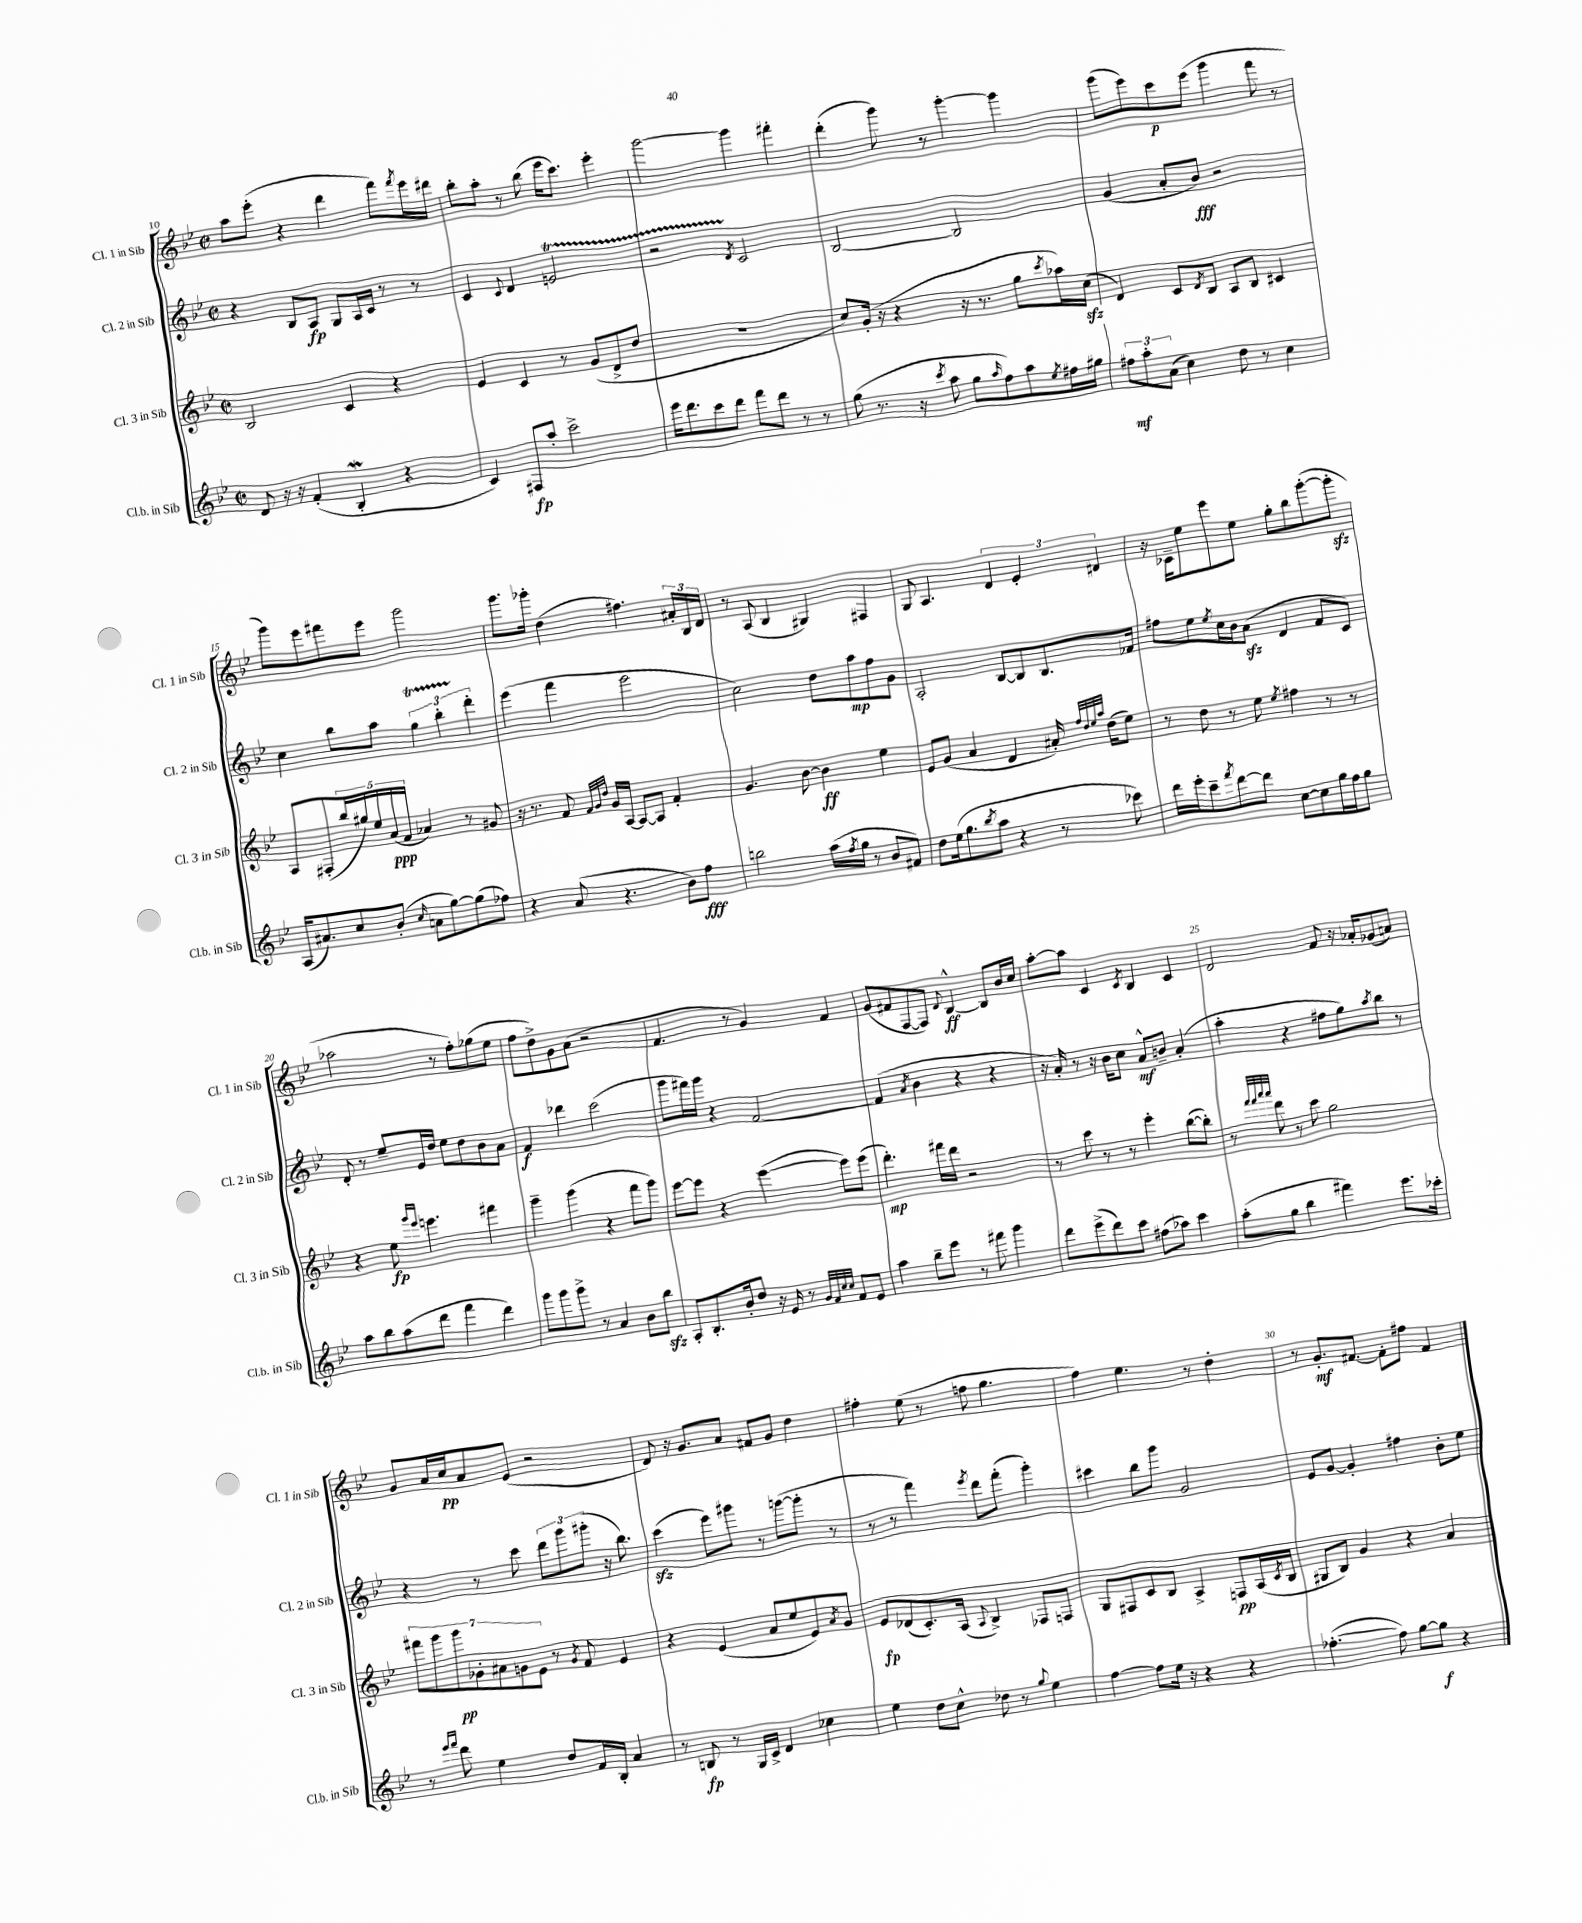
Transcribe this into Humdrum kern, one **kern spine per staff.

**kern	**kern	**kern	**kern
*staff4	*staff3	*staff2	*staff1
*clefG2	*clefG2	*clefG2	*clefG2
*k[b-e-]	*k[b-e-]	*k[b-e-]	*k[b-e-]
*M2/2	*M2/2	*M2/2	*M2/2
*met(c|)	*met(c|)	*met(c|)	*met(c|)
8d/	2B-/	4r	8aa\L
16r	.	.	(8eee-'\J
16r	.	.	.
(4f'/	.	8B-/L	4r
.	.	8A/J	.
4B-'/	4c/	8G/L	4ddd\
.	.	16A/L	.
.	.	16c/JJ	.
4r	4r	8r	8fff\L)
.	.	.	8qfff/
.	.	8r	16eee-\L
.	.	.	16ddd#\JJ
=	=	=	=
4c/)	4e-/	4c/	8bb-'\L
.	.	.	8aa'\J
.	.	8qqc/	.
8F#/L	4c/	4d/	8r
8aa'/J	.	.	(8bb-\
2ccc^\	8r	2e/	16eee-\LK
.	.	.	8.ccc\J)
.	(8g/L	.	.
.	8d^/	.	4eee-'\
.	8dd/J	.	.
=	=	=	=
16eee-\LK	1r	2r	[2ggg\
8.ddd\	.	.	.
8ccc\	.	.	.
8ddd\J	.	.	.
.	.	8qd/	.
8fff\L	.	2c/	4ggg\]
8ddd\J	.	.	.
8r	.	.	4fff#'\
8r	.	.	.
=	=	=	=
(8gg\	8cc/L)	[2B-/	(4ddd'\
8.r	(16g'/Jk	.	.
.	16r	.	.
.	4r	.	8ggg\)
16r	.	.	.
8qccc/	.	.	.
8aa\	.	.	8r
8gg\L	16r	2B-/]	[4ggg'\
.	8.r	.	.
16qqaa/	.	.	.
8ff\)	.	.	.
8aa\	8gg\L	.	4ggg\]
8qee-/	8qccc/	.	.
16ff#\L	16aa-\L)	.	.
16gg#\JJ	(16cc\JJ	.	.
=	=	=	=
12ff#\L	4d/)	(4g/	(8ggg\L
12aa'\	.	.	.
.	.	.	8eee-\)
(12a\J	.	.	.
4cc\)	8c/L	8a'/L	8ccc\
.	8qd/	.	.
.	8B-/J	8b-/J)	(8eee-\J
8dd\	8A/L	2r	4ggg\
8r	8B-/J	.	.
4cc\	4c#/	.	8fff\
.	.	.	8r
=	=	=	=
(16A/LK	8A/L	4cc\	8ggg\L)
8.a#/)	.	.	.
.	(8F#'/	.	8eee-\
8cc/	20bb-/L	8bb-\L	8fff#\
.	20gg#/)	.	.
.	20ee-/	.	.
(8b-'/J	.	8aa\J	8eee-\J
.	(20a/	.	.
.	20f/JJ	.	.
16qqcc/	.	.	.
8a\L	4a-/)	6gg\	2ggg\
[8gg\)	.	.	.
.	.	6bb-'\	.
(8gg\]	8r	.	.
.	.	6ddd'\	.
8ff-\J)	8g#/	.	.
=	=	=	=
4r	16r	(4eee-\	8.ggg\L
.	8.r	.	.
.	.	.	16ggg-'\Jk
(8a/	8f/	4fff\	(4dd\
.	32qqf/LLL	.	.
.	32qqg/	.	.
.	32qqdd/JJJ	.	.
4.r	16g/LL	.	.
.	[16A/JJ	.	.
.	8A/_L	2eee-\	4.ff#\)
.	8A/]J	.	.
8b-\L)	4f'/	.	.
8ff\J	.	.	24a#'/LL
.	.	.	24B-/
.	.	.	24d/JJ
=	=	=	=
2bb\	4.g/	2cc\)	8r
.	.	.	(8A/
.	.	.	4B-/
.	[8b-\	.	.
(16aa\LL	4b-\]	8dd\L	4G#/)
8qff/	.	.	.
16gg\JJ	.	.	.
8r	.	8aa\	.
8b-/L	4ee-\	8ff\	4F#/
8f#/J)	.	8g\J	.
=	=	=	=
8dd\L	8e-/L	2A'/	8G/
(16ee-\k	(8g/J	.	4.A/
8.gg\	.	.	.
.	4a/	.	.
8qbb-/	.	.	.
8aa\J	.	.	.
4r	4d/	[8B-/L	6d/
.	.	8B-/]	.
.	.	.	6e-'/
8r	16a#'/)	8.B-/	.
.	32qqff/LLL	.	.
.	32qqdd/	.	.
.	32qqee-/	.	.
.	32qqaa/JJJ	.	.
.	(16dd\LK	.	.
.	.	.	6d#/
8ccc-\)	8ee-\J)	.	.
.	.	16f-/Jk	.
=	=	=	=
16ddd\LL	8r	8ff#\L	16r
16eee-'\J	.	.	16c-~\LK
8ccc~\	8dd\	8ee-\	8ee-\
8qfff/	.	8qee-/	.
[8ddd\	8r	16cc\L	8eee-\
.	.	16b-\J	.
8ddd\]J	8ee-\	(8a\J	8ee-\J
.	8qee-/	.	.
[8cc\L	4ff#\	4d/	8gg'\L
8cc\]	.	.	8bb-\
16gg\L	8r	8f/L	([8ggg'\
16ff\J	.	.	.
8gg\J	8r	8c/J)	8ggg'\]J
=	=	=	=
8aa\L	4r	8d'/	2aa-\
8bb-\	.	8r	.
(8aa\	8ee-\	8ee-~/L	.
.	16qqggg/LL	.	.
.	16qqeee-/JJ	.	.
8ddd\J	4.eee\	16e-/L	.
.	.	16dd/JJ	.
4fff\	.	8ee-\L	8r
.	.	8dd\	8ff'\L)
4ddd\)	4fff#\	8b-\	(8gg-\
.	.	8a\J	8ee-\J
=	=	=	=
8ggg\L	4ggg~\	4f/	8ff\L
8ggg\	.	.	8dd^\)
8ggg^\J	(4ggg\	4ddd-\	8g\
8r	.	.	(8a\J
4a/	4r	(2ccc\	2r
8b-\L	8fff\L	.	.
8bb-\J	8ggg\J)	.	.
=	=	=	=
8A'/L	[8eee-\L	8ggg\L	4.f/
8.B-'/	8eee-\]J	16fff#\L)	.
.	.	16ggg\JJ	.
.	4r	4r	.
16b-'/k	.	.	.
8dd/J	.	.	8r
16r	([4eee-\	[2f/	4g/)
16e-/	.	.	.
8r	.	.	.
32qqg/LLL	.	.	.
32qqf/	.	.	.
32qqcc/	.	.	.
32qqcc/JJJ	.	.	.
8f/L	8eee-\]L)	.	4f/
8e-/J	(8eee-\J	.	.
=	=	=	=
4aa\	4.ddd'\)	(4f/]	(8g/L
.	.	.	8f#/
.	.	8qa/	.
8bb-~\L	.	4b-\	[8F/
8eee-\J	16fff#\LL	.	8F/]J)
.	16ddd\JJ	.	.
.	.	.	8qqd/
8r	2r	4r	[4B-^^/
8fff#\	.	.	.
4ggg\	.	4r	8B-/]L
.	.	.	16b-/L
.	.	.	16cc/JJ
=	=	=	=
8ddd\L	8r	16r	[8aa'\L
.	.	16a'/)	.
(8eee-^\	8ccc\	8r	8aa\]J
8ddd\)	8r	16r	4c/
.	.	16b-\LK	.
8ccc\J	8r	8cc\J	.
.	.	.	8qc/
(8ff#\L	4eee-'\	8a^^/L	4B-/
8aa-\J)	.	8b~/J	.
4ccc\	([8bb-\L	(4a'/	4c/
.	8bb-'\]J)	.	.
=	=	=	=
(8aa'\L	8r	4aa'\	2d/
.	32qqfff/LLL	.	.
.	32qqfff/	.	.
.	32qqaaa/	.	.
.	32qqaaa/JJJ	.	.
8gg\J	8ddd\	.	.
4bb-\	8r	4r	.
.	8ccc\	.	.
4fff#\)	2gg\	8ff#\L	8f/
.	.	8gg\)	16r
.	.	.	16a-'/LK
.	.	8qaa/	.
8.eee-\L	.	8bb-\J	(8g-/
.	.	8r	8a/J)
16ccc-'\Jk	.	.	.
=	=	=	=
8r	14fff#\L	4r	8g/L
.	14ggg\	.	.
16qqeee-/LL	.	.	.
16qqfff/JJ	.	.	.
8ddd\	.	.	16a/L
.	14ggg\	.	.
.	.	.	16cc/J
.	14g-'\	.	.
4ee-\	.	8r	8a/
.	14a#\	.	.
.	14g\	.	.
.	.	8ccc\	(8e-/J
.	14e-\J	.	.
8dd/L	8r	12ddd\L	2r
.	.	12ggg\	.
.	8qg/	.	.
16f/L	8f/	.	.
.	.	(12ggg#'\J	.
16B-'/JJ	.	.	.
4a/	4e-/	16r	.
.	.	8.bb-\)	.
=	=	=	=
8r	4r	(4ccc\	8d/)
8B/	.	.	16r
.	.	.	8.g/L
8r	(4e-/	8eee-\L)	.
16G/LL	.	8ggg#\J	8a/J
16c^/JJ	.	.	.
4d/	8a/L	8r	8f#/L
.	8ee-/	([8ggg\L	8g/J
4cc-\	8e-/)	8ggg'\]J	4dd\
.	8qa/	.	.
.	8g/J	8r	.
=	=	=	=
4ee-\	8e-/L	8r	4ff#'\
.	(8d-/	8r	.
8dd\L	8.c'/)	4fff\)	(8ee-\
8cc^^\J	.	.	8r
.	(16A/Jk	.	.
.	8qqA/	8qeee-/	.
8dd-\	4B-^/)	8ddd\L	8ff\
8r	.	(8fff'\J	4.gg\
8qqgg/	.	.	.
4ee-\	8F-/L	4ggg'\)	.
.	8F/J	.	.
=	=	=	=
[4ff\	8G/L	4ccc#\	4ff\)
.	8F#/	.	.
8ff\]L	8c/	8bb-\L	4.ee-\
16ee-\Jk	8B-/J	8ggg\J	.
16r	.	.	.
4r	4A^/	2g/	.
.	.	.	8r
4r	8F/L	.	4dd'\
.	(16A/L	.	.
.	8qc/	.	.
.	16B-/JJ	.	.
=	=	=	=
([4.ff-'\	8G#/L	8e-/L	8r
.	8B-/J)	[8g/J	8.g'/L
.	4g/	4g'/]	.
.	.	.	[8.f#/J
8ff-\])	.	.	.
[8gg\L	4r	4ff#\	8f#'\]L
8gg\]J	.	.	8ff#\J
4r	4a/	8b-'\L	4f#/
.	.	8ee-\J	.
==	==	==	==
*-	*-	*-	*-
